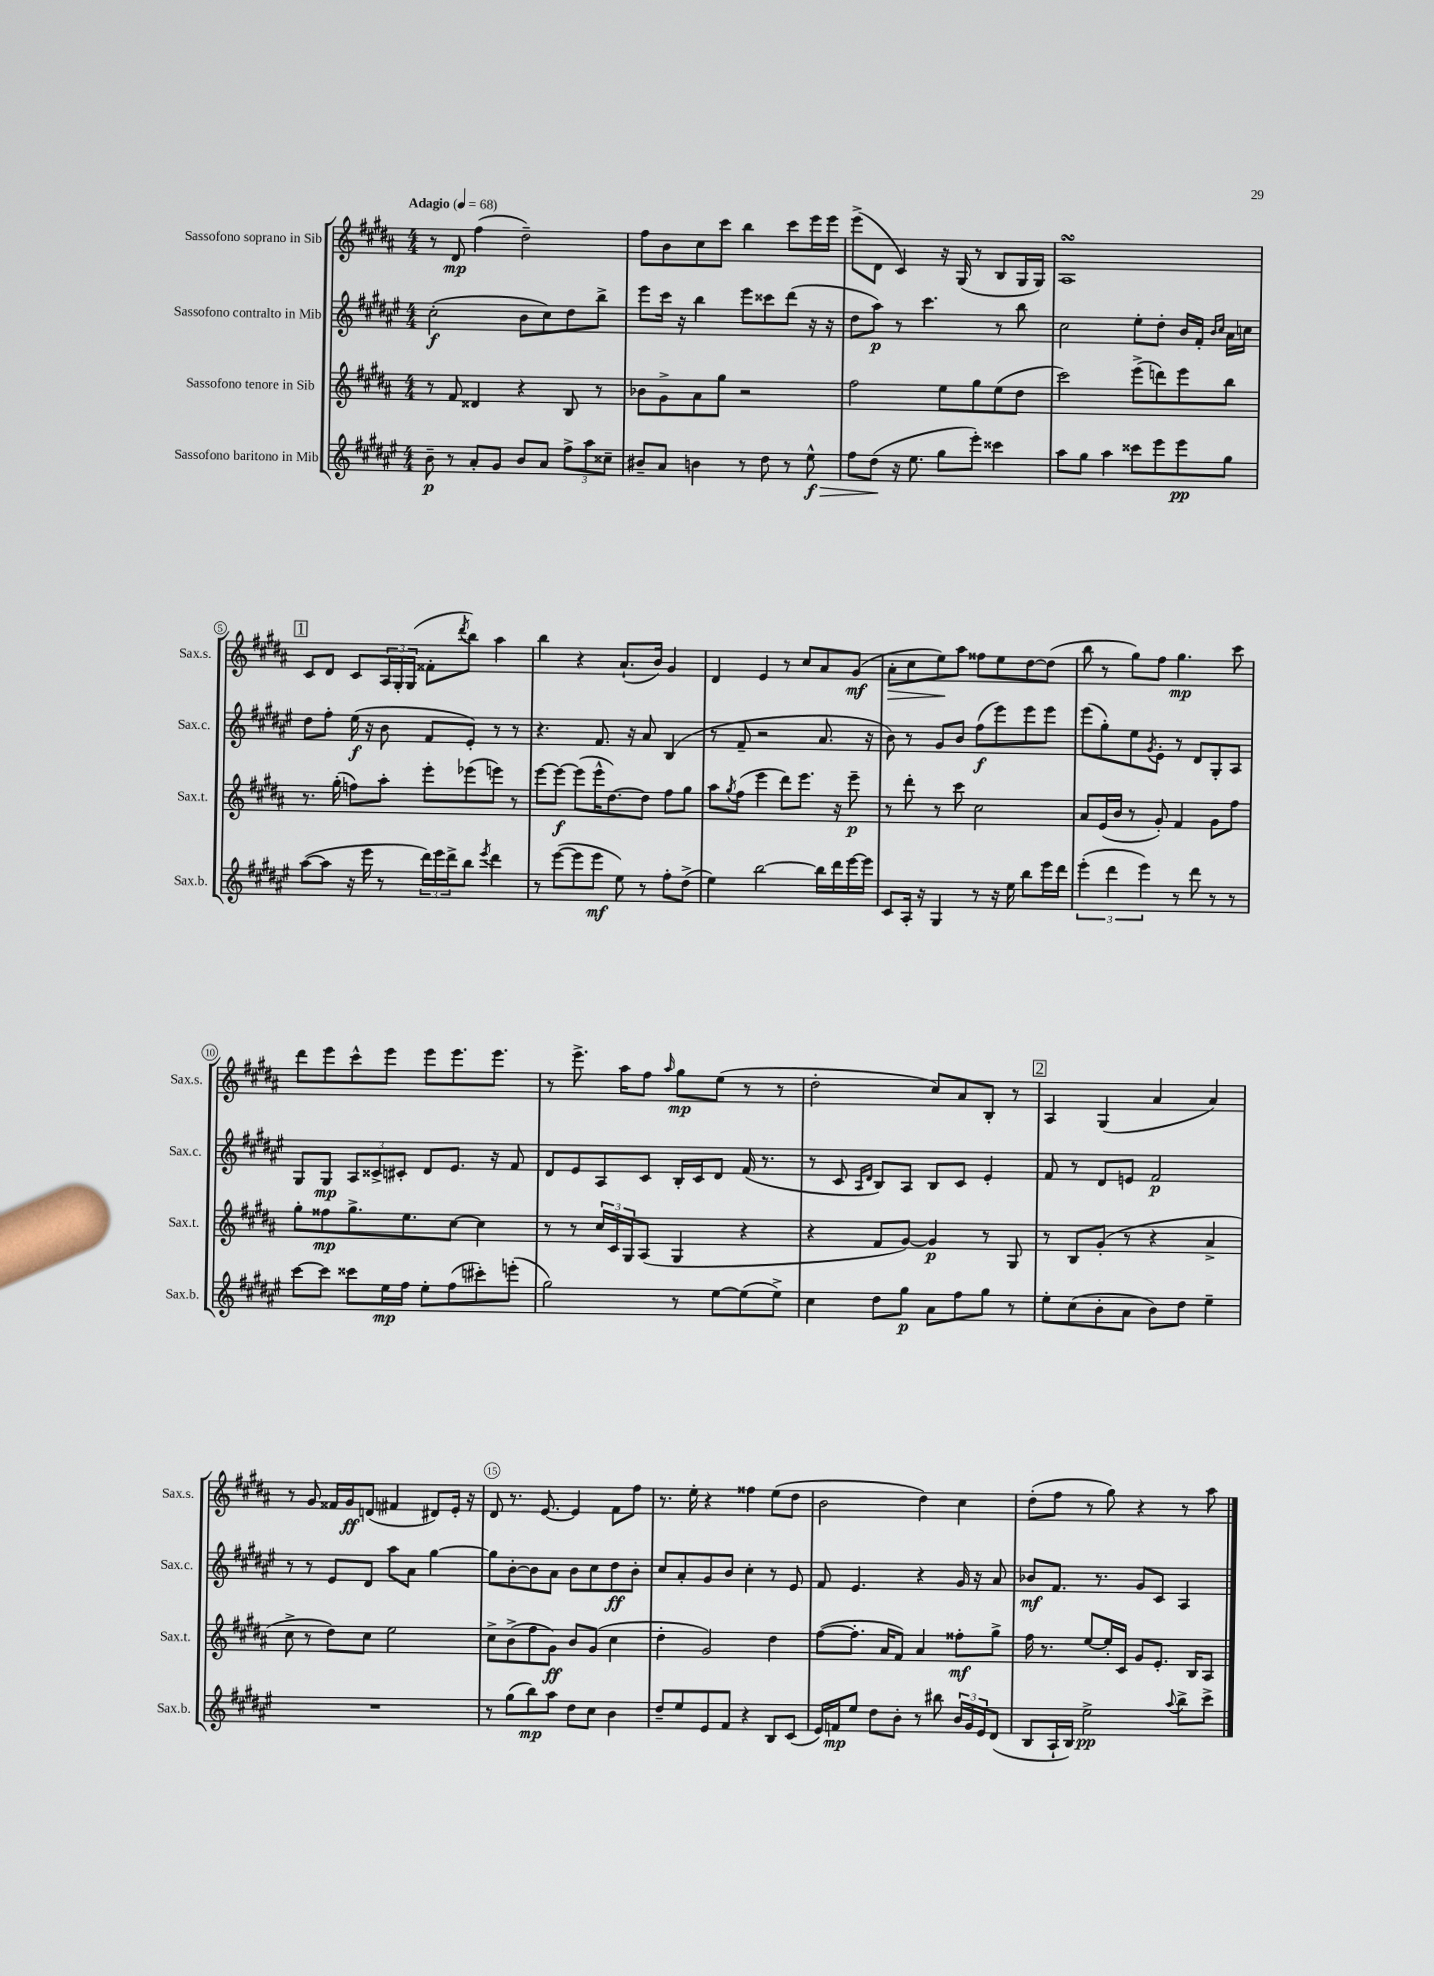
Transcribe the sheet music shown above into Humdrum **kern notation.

**kern	**dynam	**kern	**dynam	**kern	**dynam	**kern	**dynam
*part4	*part4	*part3	*part3	*part2	*part2	*part1	*part1
*staff4	*staff4	*staff3	*staff3	*staff2	*staff2	*staff1	*staff1
*I"Sassofono baritono in Mib	*	*I"Sassofono tenore in Sib	*	*I"Sassofono contralto in Mib	*	*I"Sassofono soprano in Sib	*
*I'Sax.b.	*	*I'Sax.t.	*	*I'Sax.c.	*	*I'Sax.s.	*
*clefG2	*	*clefG2	*	*clefG2	*	*clefG2	*
*k[f#c#g#d#a#e#]	*	*k[f#c#g#d#a#]	*	*k[f#c#g#d#a#e#]	*	*k[f#c#g#d#a#]	*
*M4/4	*	*M4/4	*	*M4/4	*	*M4/4	*
*MM68	*	*MM68	*	*MM68	*	*MM68	*
=1	=1	=1	=1	=1	=1	=1	=1
!	!	!	!	!	!	!LO:TX:a:B:t=Adagio	!
8b~\	p	8r	.	(2cc#'\	f	8r	.
8r	.	8f#/	.	.	.	8d#/	mp
8a#'/L	.	4d##X/	.	.	.	(4ff#\	.
8g#/J	.	.	.	.	.	.	.
8b/L	.	4r	.	8b\L	.	2dd#~\)	.
8a#/J	.	.	.	8cc#\)	.	.	.
12ff#^\L	.	8B/	.	8dd#\	.	.	.
12aa#\	.	.	.	.	.	.	.
.	.	8r	.	8bb^\J	.	.	.
12cc##X~\J	.	.	.	.	.	.	.
=2	=2	=2	=2	=2	=2	=2	=2
8b#X~/L	.	8b-X\L	.	8eee#\L	.	8ff#\L	.
8a#/J	.	8g#^\	.	16ccc#\Jk	.	8b\	.
.	.	.	.	16r	.	.	.
4bn\	.	8a#\	.	4bb\	.	8cc#\	.
.	.	8gg#\J	.	.	.	8ccc#\J	.
8r	.	2r	.	8eee#\L	.	4bb\	.
8dd#\	.	.	.	8ccc##X\	.	.	.
8r	.	.	.	(8ddd#\J	.	8ccc#\L	.
!	!LO:HP:b	!	!	!	!	!	!
8ee#^^\	> f	.	.	16r	.	16eee\L	.
.	.	.	.	16r	.	16eee\JJ	.
=3	=3	=3	=3	=3	=3	=3	=3
8ff#\L	.	2ff#\	.	8dd#\L	.	(8eee^\L	.
(8dd#\J	.	.	.	8aa#\J)	p	8d#\J	.
16r	]	.	.	8r	.	4c#/)	.
8.ee#\	.	.	.	.	.	.	.
.	.	.	.	4.ccc#\	.	.	.
8gg#\L	.	8ee\L	.	.	.	16r	.
.	.	.	.	.	.	(16G#/	.
8eee#'\J)	.	8gg#\	.	.	.	8r	.
4ccc##X\	.	(8ee\	.	8r	.	8B/L	.
.	.	8dd#\J	.	8bb\	.	16G#/L	.
.	.	.	.	.	.	16G#/JJ)	.
=4	=4	=4	=4	=4	=4	=4	=4
8aa#\L	.	2ccc#\)	.	2cc#\	.	1A#sSsS	.
8gg#\J	.	.	.	.	.	.	.
4aa#\	.	.	.	.	.	.	.
8ccc##X\L	.	(8eee^\L	.	8ee#'\L	.	.	.
8eee#\	.	8dddn\)	.	8dd#'\J	.	.	.
8eee#\	pp	8eee\	.	16b/LL	.	.	.
.	.	.	.	16f#'/JJ	.	.	.
.	.	.	.	16qqb/LL	.	.	.
.	.	.	.	16qqcc#/JJ	.	.	.
8gg#\J	.	8bb\J	.	16a#\LL	.	.	.
.	.	.	.	16ccn\JJ	.	.	.
!!LO:LB:g=z
!!LO:REH:place=s1:t=1
=5	=5	=5	=5	=5	=5	=5	=5
([8aa#\L	.	8.r	.	8dd#\L	.	8c#/L	.
8aa#\J]	.	.	.	8ff#'\J	.	8d#/J	.
.	.	(16gg#'\	.	.	.	.	.
16r	.	8ffn\L)	.	(16ee#\	f	8c#/L	.
16eee#\	.	.	.	16r	.	.	.
8r	.	8aa#'\J	.	8b\	.	24A#/L	.
.	.	.	.	.	.	24G#'/	.
.	.	.	.	.	.	(24G#/JJ	.
24ddd#\LL)	.	8eee'\L	.	8f#/L	.	8f##X'\L	.
24eee#\	.	.	.	.	.	.	.
24ddd#^\J	.	.	.	.	.	.	.
.	.	.	.	.	.	8qddd#/	.
8bb\J	.	(8eee-X\	.	8e#'/J)	.	8bb\J)	.
8qeee#/	.	.	.	.	.	.	.
4ddd#\	.	8eeen\J)	.	8r	.	4aa#\	.
.	.	8r	.	8r	.	.	.
=6	=6	=6	=6	=6	=6	=6	=6
8r	.	[8eee\L	.	4.r	.	4bb\	.
([8eee#\L	.	8eee\J_	f	.	.	.	.
8eee#\]	.	(8eee\L]	.	.	.	4r	.
8eee#\J	mf	16eee^^\K	.	8.f#/	.	.	.
.	.	[8.dd#\)	.	.	.	.	.
8ee#\)	.	.	.	.	.	(8.a#`/L	.
.	.	.	.	16r	.	.	.
8r	.	8dd#\J]	.	8a#/	.	.	.
.	.	.	.	.	.	16b/Jk)	.
8ff#'\L	.	8ff#\L	.	(4B/	.	4g#/	.
(8dd#^\J	.	8gg#\J	.	.	.	.	.
=7	=7	=7	=7	=7	=7	=7	=7
4ee#\)	.	8aa#\L	.	8r	.	4d#/	.
.	.	8qgg#/	.	.	.	.	.
.	.	(8ff#\J	.	8f#~/	.	.	.
[2bb\	.	4eee\	.	2r	.	4e/	.
.	.	8ddd#\L)	.	.	.	8r	.
.	.	8.eee\J	.	.	.	8cc#/L	.
16bb\LL]	.	.	.	8.a#/	.	8a#/	.
16ddd#\	.	16r	.	.	.	.	.
[16eee#\	.	8eee~\	p	.	.	(8g#/J	mf
16eee#\JJ]	.	.	.	16r	.	.	.
=8	=8	=8	=8	=8	=8	=8	=8
!	!	!	!	!	!	!	!LO:HP:b
8c#/L	.	8r	.	8b\)	.	8a#'\L	>
16A#'/Jk	.	8ddd#'\	.	8r	.	8cc#\	.
16r	.	.	.	.	.	.	.
4G#/	.	8r	.	8g#/L	.	8ee\)	.
.	.	8ccc#\	.	8b/J	.	8aa#\J	]
8r	.	2cc#\	.	(8ff#\L	f	8ff##X\L	.
16r	.	.	.	8eee#\)	.	8ee\	.
16ee#\	.	.	.	.	.	.	.
8bb\L	.	.	.	8eee#\	.	[8dd#\	.
16eee#\L	.	.	.	8eee#\J	.	(8dd#\J]	.
16ddd#\JJ	.	.	.	.	.	.	.
=9	=9	=9	=9	=9	=9	=9	=9
(6eee#'\	.	8a#/L	.	(8eee#\L	.	8bb\	.
.	.	(16e/L	.	8gg#'\)	.	8r	.
6ddd#\	.	.	.	.	.	.	.
.	.	16b/JJ	.	.	.	.	.
.	.	8r	.	8ee#\	.	8gg#\L)	.
6eee#\)	.	.	.	.	.	.	.
.	.	.	.	8qg#/	.	.	.
.	.	8g#'/)	.	8e#'\J	.	8ff#\J	.
8r	.	4f#/	.	8r	.	4.gg#\	mp
8ddd#\	.	.	.	8d#/L	.	.	.
8r	.	8g#\L	.	8G#'/	.	.	.
8r	.	8ff#\J	.	8A#/J	.	8ccc#\	.
!!LO:LB:g=z
=10	=10	=10	=10	=10	=10	=10	=10
[8ccc#\L	.	8gg#'\L	.	8G#/L	.	8ddd#\L	.
8ccc#\J]	.	8ff##X\	mp	8G#/J	mp	8eee\	.
8ccc##X\L	.	8.gg#^\	.	12A#/L	.	8ccc#^^\	.
.	.	.	.	12c##X^/	.	.	.
16ee#\L	mp	.	.	.	.	8eee\J	.
.	.	.	.	12c#X'/J	.	.	.
16ff#\JJ	.	8.ee\	.	.	.	.	.
8ee#'\L	.	.	.	8d#/L	.	8eee\L	.
(8ff#\	.	[8cc#\J	.	8.e#/J	.	8.eee\	.
8ccc#X'\)	.	4cc#\]	.	.	.	.	.
.	.	.	.	16r	.	8.eee\J	.
(8eeen'\J	.	.	.	8f#/	.	.	.
=11	=11	=11	=11	=11	=11	=11	=11
2gg#\)	.	8r	.	8d#/L	.	8r	.
.	.	8r	.	8e#/	.	8.eee^\	.
.	.	24cc#/LL	.	8A#/	.	.	.
.	.	24c#/	.	.	.	.	.
.	.	.	.	.	.	16aa#\KL	.
.	.	24G#/J	.	.	.	.	.
.	.	(8A#/J	.	8c#/J	.	8ff#\J	.
.	.	.	.	.	.	16qqaa#/	.
8r	.	4G#/	.	16B'/LL	.	8gg#\L	mp
.	.	.	.	16c#/J	.	.	.
[8ee#\L	.	.	.	8d#/J	.	(8ee\J	.
(8ee#\]	.	4r	.	(16f#/	.	8r	.
.	.	.	.	8.r	.	.	.
8ee#^\J)	.	.	.	.	.	8r	.
=12	=12	=12	=12	=12	=12	=12	=12
4cc#\	.	4r	.	8r	.	2dd#'\	.
.	.	.	.	8c#/	.	.	.
.	.	.	.	16qqA#/LL	.	.	.
.	.	.	.	16qqd#/JJ	.	.	.
8dd#\L	.	8f#/L	.	8B/L)	.	.	.
8gg#\J	p	[8g#/J)	.	8A#/J	.	.	.
8a#\L	.	4g#/]	p	8B/L	.	8cc#/L)	.
8ff#\	.	.	.	8c#/J	.	8a#/	.
8gg#\J	.	8r	.	4e#'/	.	8B'/J	.
8r	.	8G#/	.	.	.	8r	.
!!LO:REH:place=s1:t=2
=13	=13	=13	=13	=13	=13	=13	=13
8ee#'\L	.	8r	.	8f#/	.	4A#/	.
(8cc#\	.	8B/L	.	8r	.	.	.
8b'\	.	(8g#'/J	.	8d#/L	.	(4G#/	.
8a#\J	.	8r	.	8en/J	.	.	.
8b\L)	.	4r	.	2f#/	p	4a#/	.
8dd#\J	.	.	.	.	.	.	.
4ee#~\	.	4a#^/	.	.	.	4a#/)	.
!!LO:LB:g=z
=14	=14	=14	=14	=14	=14	=14	=14
1r	.	8cc#^\	.	8r	.	8r	.
.	.	8r	.	8r	.	8g#/	.
.	.	8dd#\L)	.	8e#/L	.	16f##X/LL	.
.	.	.	.	.	.	16g#/J	ff
.	.	8cc#\J	.	8d#/J	.	(8dn/J	.
.	.	2ee\	.	8aa#\L	.	4f#X/	.
.	.	.	.	8a#\J	.	.	.
.	.	.	.	[4gg#\	.	8d#X/L)	.
.	.	.	.	.	.	16e'/Jk	.
.	.	.	.	.	.	16r	.
=15	=15	=15	=15	=15	=15	=15	=15
8r	.	8cc#^\L	.	8gg#\L]	.	8d#/	.
(8gg#\L	.	(8b^\	.	[8b'\	.	8.r	.
8bb\)	mp	8ff#\	.	8b\]	.	.	.
.	.	.	.	.	.	[8.e/	.
8aa#\J	.	8g#\J)	ff	8a#\J	.	.	.
8dd#\L	.	8b/L	.	8b\L	.	4e/]	.
8cc#\J	.	(8g#/J	.	8cc#\	.	.	.
4b\	.	4cc#\	.	8dd#\	ff	8f#\L	.
.	.	.	.	8b'\J	.	8ff#\J	.
=16	=16	=16	=16	=16	=16	=16	=16
8dd#~/L	.	4dd#'\	.	8cc#/L	.	8.r	.
8ee#/	.	.	.	8a#'/	.	.	.
.	.	.	.	.	.	16ee'\	.
8e#/	.	2g#/)	.	8g#/	.	4r	.
8f#/J	.	.	.	8b/J	.	.	.
4r	.	.	.	4cc#'\	.	4ff##X\	.
8B/L	.	4dd#\	.	8r	.	(8ee\L	.
(8c#/J	.	.	.	8e#/	.	8dd#\J	.
=17	=17	=17	=17	=17	=17	=17	=17
16e#/LL)	.	([8ff#\L	.	8f#/	.	2b\	.
16fn/J	mp	.	.	.	.	.	.
8ee#/J	.	8.ff#'\J]	.	4.e#/	.	.	.
8dd#\L	.	.	.	.	.	.	.
.	.	16a#/KL	.	.	.	.	.
8b'\J	.	8f#/J)	.	.	.	.	.
8r	.	4a#/	.	4r	.	4dd#\)	.
8bb#X\	.	.	.	.	.	.	.
24b/LL	.	8ff##X'\L	mf	16g#/	.	4cc#\	.
24g#/	.	.	.	.	.	.	.
.	.	.	.	16r	.	.	.
24e#/J	.	.	.	.	.	.	.
(8d#/J	.	8gg#^\J	.	8a#/	.	.	.
=18	=18	=18	=18	=18	=18	=18	=18
8B/L	.	16ff#\	.	8b-X/L	mf	(8dd#'\L	.
.	.	8.r	.	.	.	.	.
16A#`/L	.	.	.	8.f#/J	.	8ff#\J	.
16B/JJ)	.	.	.	.	.	.	.
2ee#^\	pp	[8ee/L	.	.	.	8r	.
.	.	.	.	8.r	.	.	.
.	.	16ee'/L]	.	.	.	8gg#\)	.
.	.	16c#/JJ	.	.	.	.	.
.	.	8g#/L	.	8g#/L	.	4r	.
.	.	8.e'/J	.	8c#/J	.	.	.
8qqaa#/	.	.	.	.	.	.	.
8bb^\L	.	.	.	4A#/	.	8r	.
.	.	16B/KL	.	.	.	.	.
8ccc#^\J	.	8A#/J	.	.	.	8aa#\	.
==	==	==	==	==	==	==	==
*-	*-	*-	*-	*-	*-	*-	*-
